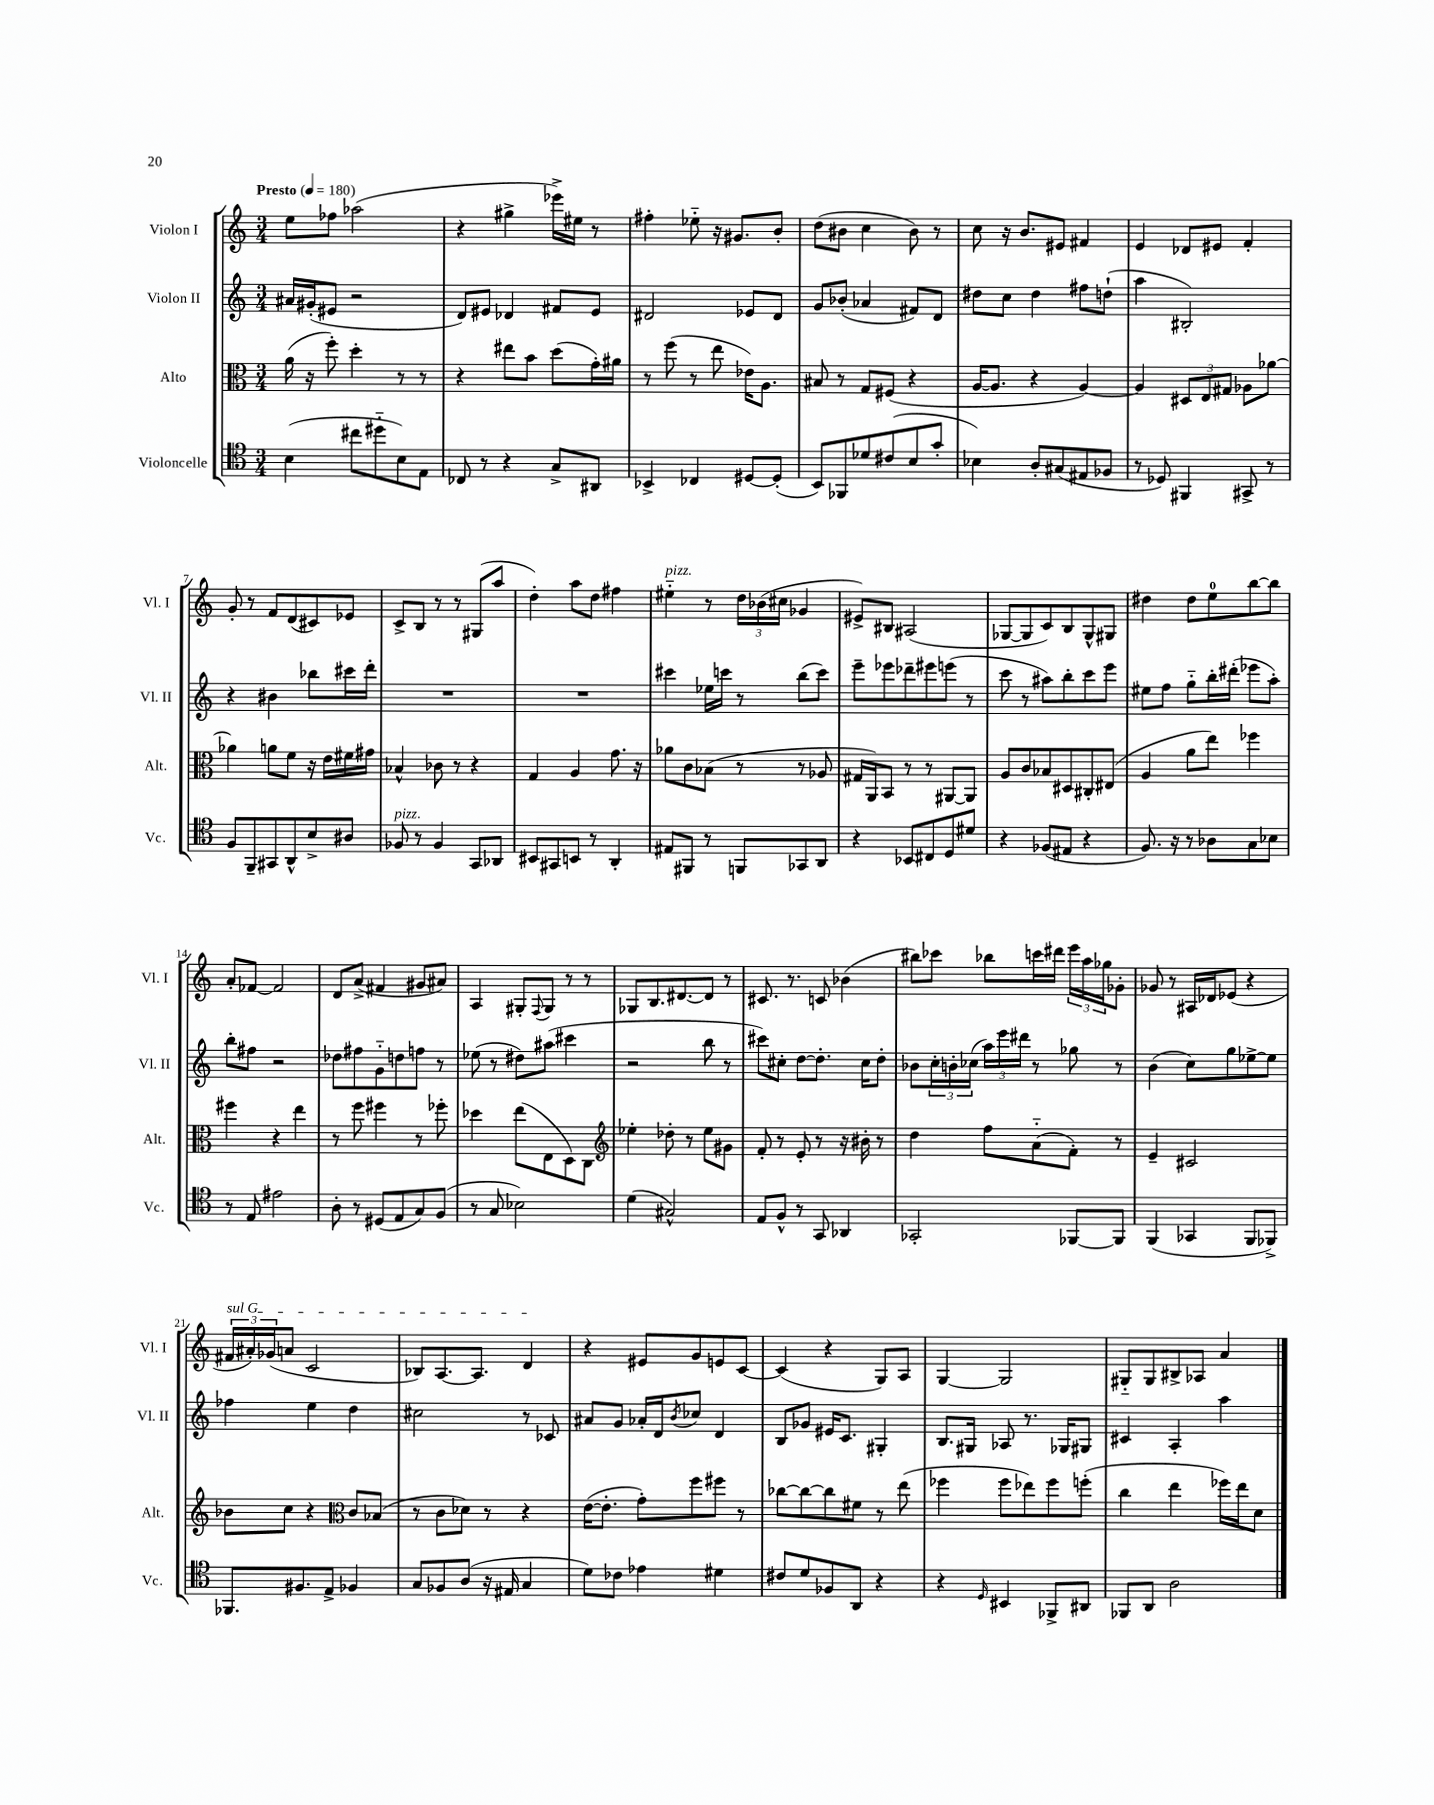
<<
\new StaffGroup <<
\new Staff = "s0" \with { instrumentName = "Violon I" shortInstrumentName = "Vl. I" } {
    \clef treble \key c \major \numericTimeSignature \time 3/4 \tempo "Presto" 4 = 180
    e''8 fes''8 aes''2( |
    r4 gis''4-> ees'''16->) eis''16 r8 |
    fis''4-. ees''8-_ r16 gis'8. b'8-. |
    d''8( bis'8 c''4 bis'8) r8 |
    c''8 r16 b'8. eis'8 fis'4 |
    e'4 des'8 eis'8 f'4-. |
    g'8-. r8 f'8 d'8( cis'8) ees'8 |
    c'8-> b8 r8 r8 gis8( a''8 |
    d''4-.) a''8 d''8 fis''4 |
    eis''4-_^\markup { \italic "pizz." } r8 \tuplet 3/2 { d''16 bes'16( cis''16 } ges'4 |
    eis'8->) bis8 ais2( |
    ges8~ ges8 c'8) b8 ges8-^ gis8 |
    dis''4 dis''8 e''8-0 b''8~ b''8 |
    a'8-. fes'8~ fes'2 |
    d'8 a'8->( fis'4 gis'8 ais'8) |
    a4 gis8-. \appoggiatura { f8 } gis8 r8 r8 |
    ges8 b8. dis'8.~ dis'8 r8 |
    cis'8. r8. c'8 bes'4( |
    bis''8) ces'''8 bes''8 c'''16 dis'''16 \tuplet 3/2 { e'''16 a''16 ges''16 } ges'8-. |
    ges'8 r8 ais16 des'16 ees'8( r4 |
    \tuplet 3/2 { \once \override TextSpanner.bound-details.left.text = \markup { \italic "sul G" } fis'16\startTextSpan ais'16-.) ges'16( } a'8 c'2 |
    bes8) a8.~ a8. d'4\stopTextSpan |
    r4 eis'8 g'8 e'8 c'8~ |
    c'4( r4 g8) a8 |
    g4~ g2 |
    gis8-_ gis8 bis8-> aes8 a'4 \bar "|." |
}
\new Staff = "s1" \with { instrumentName = "Violon II" shortInstrumentName = "Vl. II" } {
    \clef treble \key c \major \numericTimeSignature \time 3/4
    ais'16 gis'16-.( eis'8 r2 |
    d'8) eis'8 des'4 fis'8 eis'8 |
    dis'2 ees'8 dis'8 |
    g'8 bes'8-.( aes'4 fis'8) d'8 |
    dis''8 c''8 dis''4 fis''8 d''8-!( |
    a''4 bis2-.) |
    r4 bis'4 bes''8 cis'''16 d'''16-. |
    R2. |
    R2. |
    cis'''4 ees''16 c'''16 r8 b''8( c'''8) |
    e'''8-- ees'''8 des'''8-- eis'''8 e'''8( r8 |
    c'''8 r8 ais''8) b''8-. c'''8 e'''8 |
    eis''8 f''8 g''8-_ b''16-. dis'''16-.( ees'''8 a''8-.) |
    b''8-. fis''8 r2 |
    des''8 fis''8 g'8-_ d''8 f''8 r8 |
    ees''8( r8 dis''8) ais''8( cis'''4 |
    r2 b''8 r8 |
    cis'''8) cis''8-. d''8~ d''8.-. cis''16 d''8-. |
    bes'8 \tuplet 3/2 { c''16-. b'16-. ces''16( } \tuplet 3/2 { a''16) e'''16 dis'''16 } r8 ges''8 r8 |
    b'4( c''8) g''8 ees''8~-> ees''8 |
    fes''4 e''4 d''4 |
    cis''2 r8 ces'8 |
    ais'8 g'8 aes'16-. d'16 \acciaccatura { b'8 } ces''8 d'4 |
    b8 ges'8 eis'16 c'8. gis4-. |
    b8. gis16 aes8 r8. ges16 gis8 |
    cis'4 a4-. a''4 \bar "|." |
}
\new Staff = "s2" \with { instrumentName = "Alto" shortInstrumentName = "Alt." } {
    \clef alto \key c \major \numericTimeSignature \time 3/4
    a'16( r16 f''8-.) d''4-. r8 r8 |
    r4 eis''8 b'8 d''8( g'16-.) ais'16 |
    r8 f''8( r8 e''8 ees'16) a8. |
    bis8 r8 g8 fis8( r4 |
    a16~ a8. r4 a4~) |
    a4 \tuplet 3/2 { dis8 e8 gis8 } aes8 aes'8~ |
    aes'4 a'8 f'8 r16 e'16 fis'16 gis'16 |
    bes4-^ ces'8 r8 r4 |
    g4 a4 g'8. r16 |
    aes'8 c'8 bes8( r8 r8 aes8 |
    gis16 a,16) b,8 r8 r8 ais,8~ ais,8 |
    a8 c'8 bes8 dis8 cis8-. eis8( |
    a4 a'8 e''8) fes''4 |
    fis''4 r4 e''4 |
    r8 f''8 fis''4 r8 fes''8-. |
    des''4 e''8( e8 d8) c8 |
    \clef treble ees''4-. des''8-. r8 ees''8 gis'8 |
    f'8-. r8 e'8-. r8 r16 bis'16-. r8 |
    d''4 f''8 a'8-_( f'8-.) r8 |
    e'4-- cis'2 |
    bes'8 c''8 r4 \clef alto c'8 bes8( |
    r8 c'8 des'8) r8 r4 |
    e'16~( e'8.-. g'8-.) f''8 fis''8 r8 |
    ces''8~ ces''8~ ces''8 fis'8 r8 e''8( |
    fes''4 fes''8 ees''8) fes''8 f''8-.( |
    c''4 e''4 fes''16) e''16 d'8 \bar "|." |
}
\new Staff = "s3" \with { instrumentName = "Violoncelle" shortInstrumentName = "Vc." } {
    \clef tenor \key c \major \numericTimeSignature \time 3/4
    b4( cis''8 dis''8-_ b8) e8 |
    ces8 r8 r4 g8-> ais,8 |
    bes,4-> ces4 dis8~ dis8-.( |
    b,8) fes,8 des'8 cis'8( b8 g'8-. |
    bes4) a8-. gis8( eis8 fes8 |
    r8 des8) fis,4 gis,8-> r8 |
    f8 f,8-- gis,8 a,8-^ b8-> ais8 |
    fes8^\markup { \italic "pizz." } r8 fes4 g,8 aes,8 |
    bis,8 gis,8 b,8 r8 a,4-. |
    eis8 fis,8 r8 f,8 ges,8 a,8 |
    r4 bes,8 cis8 d8 dis'8 |
    r4 fes8( eis8 r4 |
    f8.) r16 r8 aes8 g8 bes8 |
    r8 e8 eis'2 |
    a8-. r8 dis8( e8 g8) f8( |
    r8 g8 bes2) |
    d'4( gis2-^) |
    e8 f8-^ r8 g,8 aes,4 |
    ges,2-. fes,8~ fes,8 |
    f,4( ges,4 f,8 fes,8->) |
    fes,8. fis8. e8-> fes4 |
    g8 fes8 a8( r16 eis16 g4 |
    d'8) ces'8 ees'4 dis'4 |
    cis'8 d'8 fes8 a,8 r4 |
    r4 \grace { d16 } bis,4 fes,8-> ais,8 |
    fes,8 a,8 a2 \bar "|." |
}
>>
>>
